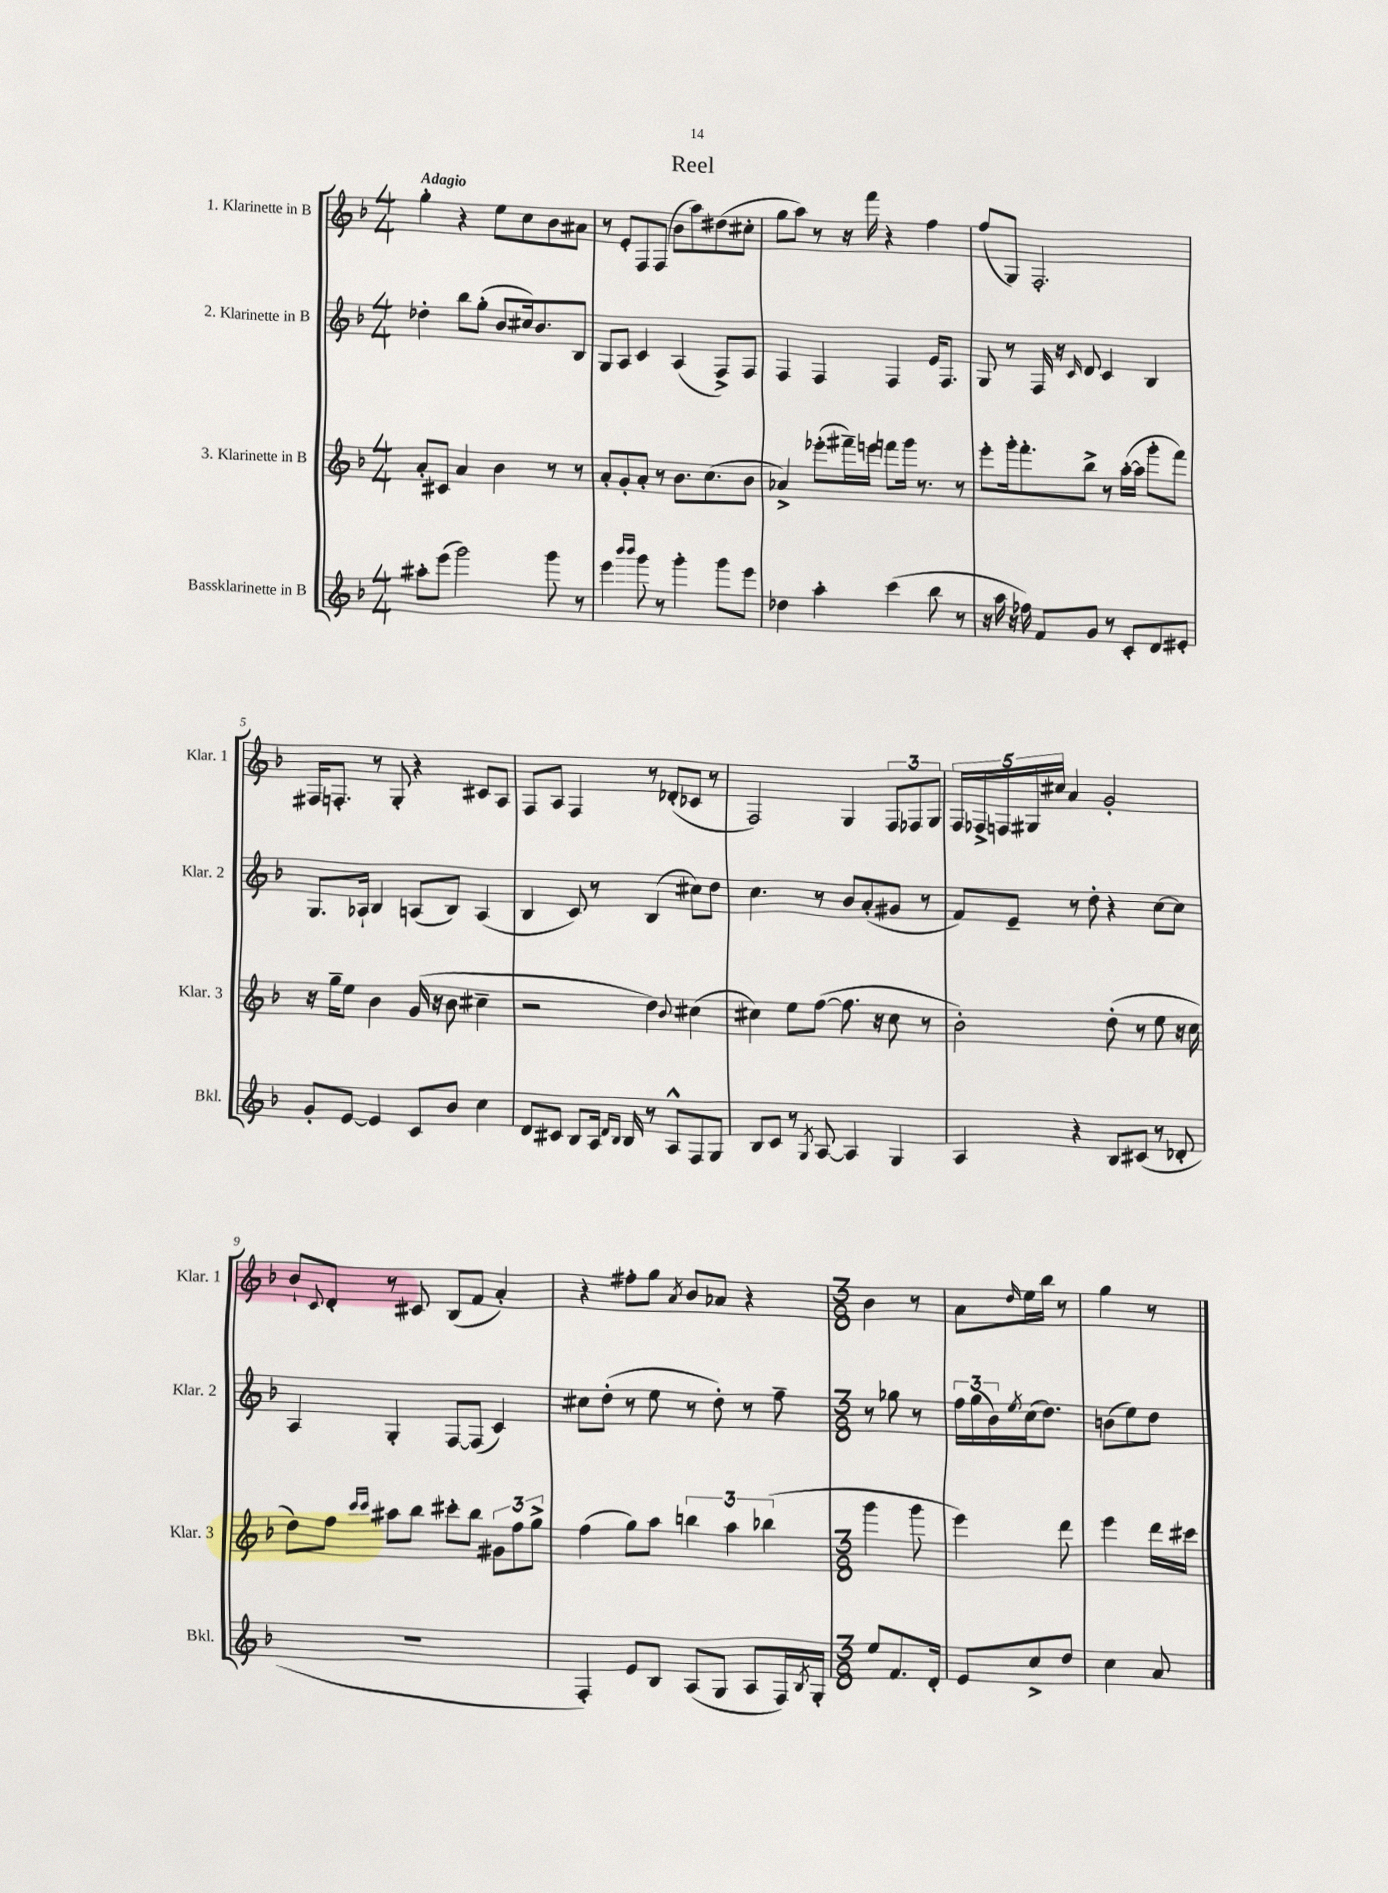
\header { title = "Reel" }
<<
\new StaffGroup <<
\new Staff = "s0" \with { instrumentName = "1. Klarinette in B" shortInstrumentName = "Klar. 1" } {
    \clef treble \key f \major \numericTimeSignature \time 4/4 \tempo "Adagio"
    g''4-. r4 e''8 c''8 bes'8 ais'8 |
    r8 e'8-. f8 f8( bes'8 a''8) dis''8( cis''8-. |
    g''8 a''8) r8 r16 f'''16 r4 f''4 |
    f''8( g8) f2.-. |
    fis16 f8.-. r8 g8-. r4 cis'8 a8 |
    f8 a8 f4 r8 des'8-.( ces'8 r8 |
    f2) g4 \tuplet 3/2 { f8 fes8 g8 } |
    \tuplet 5/4 { f16 fes16-> f16 gis16 cis''16 } a'4 g'2-. |
    bes'8-! \appoggiatura { c'8 } d'8-. r8 cis'8 bes8( f'8 a'4-.) |
    r4 fis''8-. g''8 \acciaccatura { a'8 } bes'8 aes'8 r4 |
    \numericTimeSignature \time 3/8 bes'4 r8 |
    a'8 \grace { d''16 } e''16 bes''16 r8 |
    g''4 r8 \bar "|." |
}
\new Staff = "s1" \with { instrumentName = "2. Klarinette in B" shortInstrumentName = "Klar. 2" } {
    \clef treble \key f \major \numericTimeSignature \time 4/4
    des''4-. bes''8 g''8-.( bes'8 cis''16) bes'8. bes8 |
    g8 a8 c'4 a4( f8->) f8 |
    f4 f4 f4 e'16 f8. |
    g8 r8 f16 r16 \grace { c'16 } d'8 c'4 bes4 |
    g8. aes16-! bes4 a8( bes8) a4( |
    bes4 c'8) r8 bes4( cis''8) d''8 |
    c''4. r8 bes'8 a'8-.( gis'8 r8 |
    f'8) e'8-- r8 d''8-. r4 c''8~ c''8 |
    a4 g4-. f8~ f8( c'4) |
    cis''8 d''8-.( r8 e''8 r8 d''8-.) r8 f''8-- |
    \numericTimeSignature \time 3/8 r8 ges''8 r8 |
    \tuplet 3/2 { f''16 g''16( bes'16) } \acciaccatura { e''8 } c''16( d''8.) |
    b'8( e''8) d''8 \bar "|." |
}
\new Staff = "s2" \with { instrumentName = "3. Klarinette in B" shortInstrumentName = "Klar. 3" } {
    \clef treble \key f \major \numericTimeSignature \time 4/4
    a'8-. cis'8 a'4 bes'4 r8 r8 |
    a'8-. g'8-. a'8-. r8 bes'8. c''8.( bes'8 |
    aes'4->) ees'''8-.( fis'''16--) e'''16 f'''8 g'''16 r8. r8 |
    e'''8-. g'''16-. f'''8.-. bes''8-> r8 a''16~-.( a''16 g'''8-. f'''8) |
    r16 g''16-- e''8 bes'4 g'16( r16 bes'8 cis''4-- |
    r2 d''4) \appoggiatura { bes'8 } cis''4( |
    cis''4) e''8 f''8~( f''8. r16 cis''8 r8 |
    bes'2-.) d''8-.( r8 e''8 r16 c''16 |
    d''8) f''8 \grace { c'''16 c'''16 } ais''8 bes''8 cis'''8-. bes''8 \tuplet 3/2 { gis'8 f''8 g''8-> } |
    f''4( g''8) a''8 \tuplet 3/2 { b''4 a''4 bes''4( } |
    \numericTimeSignature \time 3/8 g'''4 g'''8 |
    e'''4) d'''8 |
    e'''4 d'''16 cis'''16 \bar "|." |
}
\new Staff = "s3" \with { instrumentName = "Bassklarinette in B" shortInstrumentName = "Bkl." } {
    \clef treble \key f \major \numericTimeSignature \time 4/4
    ais''8-. e'''8( g'''2) g'''8 r8 |
    e'''4 \grace { bes'''16 bes'''16 } g'''8 r8 g'''4-. g'''8 e'''8 |
    des''4 a''4-. c'''4( bes''8 r8 |
    r16 a''16 r16 fes''16) f'8 g'8 r8 c'8-. d'8 eis'8-. |
    g'8-. e'8~ e'4 c'8 bes'8 c''4 |
    d'8 cis'8 bes8 a16 \grace { d'16 bes16 } bes16 r8 a8-^ f8 g8 |
    bes8 c'8 r8 \acciaccatura { g8 } a8~ a4 g4 |
    a4 r4 bes8 cis'8( r8 des'8-. |
    R1 |
    f4-.) e'8 bes8 a8( g8 a8 f16) \acciaccatura { bes8 } g16-. |
    \numericTimeSignature \time 3/8 e''8 f'8. d'16-. |
    e'8 c''8-> d''8 |
    c''4 a'8 \bar "|." |
}
>>
>>
